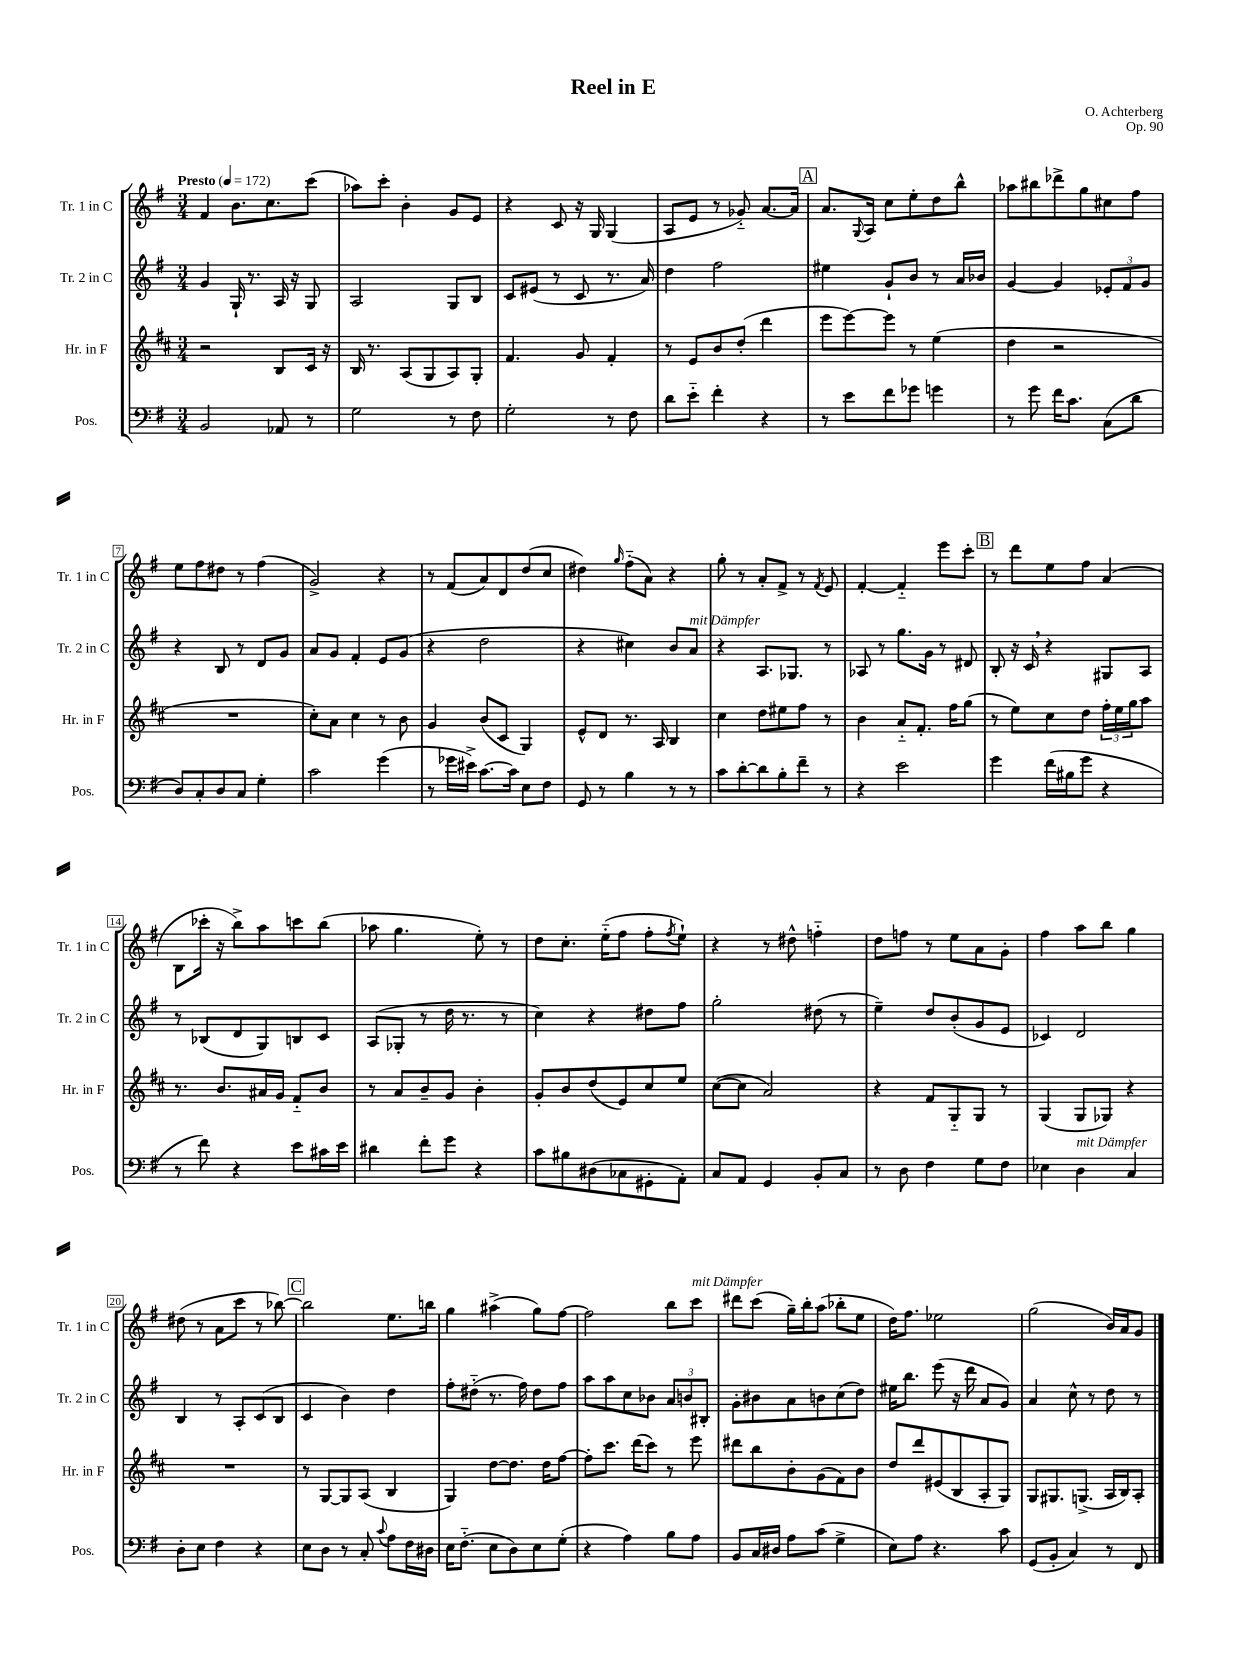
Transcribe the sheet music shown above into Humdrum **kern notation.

**kern	**kern	**kern	**kern
*part4	*part3	*part2	*part1
*staff4	*staff3	*staff2	*staff1
*I"Pos.	*I"Hr. in F	*I"Tr. 2 in C	*I"Tr. 1 in C
*I'Pos.	*I'Hr. in F	*I'Tr. 2 in C	*I'Tr. 1 in C
*clefF4	*clefG2	*clefG2	*clefG2
*k[f#]	*k[f#c#]	*k[f#]	*k[f#]
*M3/4	*M3/4	*M3/4	*M3/4
*MM172	*MM172	*MM172	*MM172
=1	=1	=1	=1
!	!	!	!LO:TX:a:B:t=Presto
2BB/	2r	4g/	4f#/
.	.	16G`/	8.b\L
.	.	8.r	.
.	.	.	8.cc\
8AA-X/	8B/L	16A/	.
.	.	16r	.
8r	16c#/Jk	8G/	(8ccc\J
.	16r	.	.
=2	=2	=2	=2
2G\	16B/	2A/	8aa-X\L)
.	8.r	.	.
.	.	.	8ccc'\J
.	(8A/L	.	4b'\
.	8G/	.	.
8r	8A/)	8G/L	8g/L
8F#\	8G'/J	8B/J	8e/J
=3	=3	=3	=3
2G'\	4.f#/	8c/L	4r
.	.	(8e#X/J	.
.	.	8r	8c/
.	8g/	8c/	16r
.	.	.	16G/
8r	4f#'/	8.r	(4G/
8F#\	.	.	.
.	.	16a/)	.
=4	=4	=4	=4
8d\L	8r	4dd\	8A/L
8e\J	8e/L	.	8e/J
4f#'\	8b/	2ff#\	8r
.	(8dd'/J	.	8g-X/)
4r	4ddd\	.	[8.a/L
.	.	.	16a/Jk]
!!LO:REH:place=s1:t=A
=5	=5	=5	=5
8r	8eee\L	4ee#X\	8.a/L
8e\L	[8eee\)	.	.
.	.	.	8qqG/
.	.	.	16A/Jk
8f#\	8eee\J]	8g`/L	8cc\L
8g-X\J	8r	8b/J	8ee'\
4gn\	(4ee\	8r	8dd\
.	.	16a/LL	8bb^^\J
.	.	16b-X/JJ	.
=6	=6	=6	=6
8r	4dd\	[4g/	8aa-X\L
8g\	.	.	8bb#X\
16f#\KL	2r	4g/]	8ddd-X^\
8.c\J	.	.	.
.	.	.	8gg\
(8C\L	.	12e-X'/L	8cc#X\
.	.	12f#/	.
8d\J	.	.	8ff#\J
.	.	12g/J	.
!!LO:LB:g=z
=7	=7	=7	=7
8D/L)	2.r	4r	8ee\L
8C'/	.	.	8ff#\
8D/	.	8B/	8dd#X\J
8C/J	.	8r	8r
4G'\	.	8d/L	(4ff#\
.	.	8g/J	.
=8	=8	=8	=8
2c\	8cc#'\L)	8a/L	2g^/)
.	8a\J	8g/J	.
.	4cc#\	4f#'/	.
(4g\	8r	8e/L	4r
.	8b\	(8g/J	.
=9	=9	=9	=9
8r	4g/	4r	8r
16g-X\LL	.	.	(8f#/L
16e#X^\JJ)	.	.	.
[8.c\L	(8b/L	2dd\	8a/)
.	8c#/J	.	8d/
16c\Jk]	.	.	.
8E\L	4G/)	.	(8dd/
8F#\J	.	.	8cc/J
=10	=10	=10	=10
8GG/	8e^^/L	4r	4dd#X\)
8r	8d/J	.	.
.	.	.	16qqgg/
4B\	8.r	4cc#X\)	(8ff#\L
.	.	.	8a\J)
.	16A/	.	.
8r	4B/	8b/L	4r
!	!	!LO:TX:a:i:t=mit Dämpfer	!
8r	.	8a/J	.
=11	=11	=11	=11
8c\L	4cc#\	4r	8gg'\
[8d'\	.	.	8r
8d\]	8dd\L	8.A/L	8a'/L
8B'\	8ee#X\	.	8f#^/J
.	.	8.G-X/J	.
8f#~\J	8ff#\J	.	8r
.	.	.	8qf#/
8r	8r	8r	8e/
=12	=12	=12	=12
4r	4b\	8A-X/	[4f#'/
.	.	8r	.
2e\	8a/L	8.gg\L	4f#/]
.	8.f#'/J	.	.
.	.	16g\Jk	.
.	.	8r	8eee\L
.	16ff#\KL	.	.
.	(8gg\J	8d#X/	8ccc'\J
!!LO:REH:place=s1:t=B
=13	=13	=13	=13
4g\	8r	8B'/	8r
.	8ee\L)	16r	8ddd\L
.	.	16c,/	.
(16f#\LL	8cc#\	4r	8ee\
16B#X\J	.	.	.
8g\J	8dd\J	.	8ff#\J
4r	24ff#'\LL	8G#X/L	(4a/
.	24ee\	.	.
.	24gg\J	.	.
.	8aa\J	8A/J	.
!!LO:LB:g=z
=14	=14	=14	=14
8r	8.r	8r	8B\L
8f#\)	.	(8B-X/L	16ccc-X'\Jk
.	8.b/L	.	16r
4r	.	8d/	8bb^\L)
.	16a#X/L	8G/)	8aa\
.	16g/JJ	.	.
8e\L	8f#/L	8Bn/	8cccn\
16c#X\L	8b/J	8c/J	(8bb\J
16e\JJ	.	.	.
=15	=15	=15	=15
4d#X\	8r	(8A/L	8aa-X\
.	8a/L	8G-X'/J	4.gg\
8f#'\L	8b~/	8r	.
8g\J	8g/J	16dd\	.
.	.	8.r	.
4r	4b'\	.	8ee'\)
.	.	8r	8r
=16	=16	=16	=16
8c\L	8g'/L	4cc\)	8dd\L
8B#X\	8b/	.	8.cc'\J
(8D#X\	(8dd/	4r	.
.	.	.	(16ee\KL
8C-X\	8e/)	.	8ff#\J
8GG#X'\	8cc#/	8dd#X\L	8ff#'\L
.	.	.	8qff#/
8AA'\J)	8ee/J	8ff#\J	8ee`\J)
=17	=17	=17	=17
8C/L	([8cc#\L	2gg'\	4r
8AA/J	8cc#\J]	.	.
4GG/	2a/)	.	8r
.	.	.	8dd#X^^\
8BB'/L	.	(8dd#X\	4ffn\
8C/J	.	8r	.
=18	=18	=18	=18
8r	4r	4ee~\)	8dd\L
8D\	.	.	8ffn\J
4F#\	8f#/L	8dd/L	8r
.	8G/	(8b'/	8ee\L
8G\L	8G/J	8g/	8a\
8F#\J	8r	8e/J	8g'\J
=19	=19	=19	=19
4E-X\	(4G/	4c-X/)	4ff#\
!LO:TX:a:i:t=mit Dämpfer	!	!	!
4D\	8G/L	2d/	8aa\L
.	8G-X/J)	.	8bb\J
4C/	4r	.	4gg\
!!LO:LB:g=z
=20	=20	=20	=20
8D'\L	2.r	4B/	(8dd#X\
8E\J	.	.	8r
4F#\	.	8r	8a\L
.	.	8A'/L	8ccc\J
4r	.	(8c/	8r
.	.	8B/J	[8bb-X\)
!!LO:REH:place=s1:t=C
=21	=21	=21	=21
8E\L	8r	4c/	2bb-\]
8D\J	[8G/L	.	.
8r	8G/]	4b\)	.
8C'/	(8A/J	.	.
8qqc/	.	.	.
8A\L	4B/	4dd\	8.ee\L
16F#\L	.	.	.
16D#X\JJ	.	.	16bbn\Jk
=22	=22	=22	=22
16E\KL	4G/)	8ff#'\L	4gg\
(8.F#\J	.	.	.
.	.	(8dd#X\J	.
8E\L	[8dd\L	8.r	(4aa#X^\
8D\)	8.dd\J]	.	.
.	.	16ff#\)	.
8E\	.	8dd#\L	8gg\L)
.	16dd\KL	.	.
(8G'\J	[8ff#\J	8ff#\J	[8ff#\J
=23	=23	=23	=23
4r	8ff#'\L]	8aa\L	2ff#\]
.	8.ccc#\J	8aa\	.
4A\)	.	8cc\	.
.	(16ddd\KL	.	.
.	8ccc#\J)	8b-X\J	.
8B\L	8r	12a/L	8bb\L
.	.	12bn/	.
!	!	!	!LO:TX:a:i:t=mit Dämpfer
8A\J	8eee\	.	8ccc\J
.	.	12B#X'/J	.
=24	=24	=24	=24
8BB/L	8ddd#X\L	8g'\L	8ddd#X\L
16C/L	8bb\	8b#X\	(8ccc\J
16D#X/JJ	.	.	.
8A\L	8b'\	8a\	16gg~\LL)
.	.	.	16bb'\J
(8c\J	(8g\	8bn\	(8aa\J
4G^\	8f#\)	(8cc\	8bb-X'\L
.	8b\J	8dd\J)	8ee\J
=25	=25	=25	=25
8E\L)	8dd/L	16ee#X\KL	16dd\KL)
.	.	8.bb\J	8.ff#\J
8A\J	8ddd/	.	.
4.r	(8e#X/	(8eee\	2ee-X\
.	8B/	16r	.
.	.	16ddd\	.
.	8A'/	8a/L	.
8c\	8G/J)	8g/J)	.
=26	=26	=26	=26
(8GG/L	8G/L	4a/	(2gg\
8BB'/J	8.G#X/	.	.
4C/)	.	8cc^^\	.
.	(8.Gn^/J	.	.
.	.	8r	.
8r	16A/LL	8dd\	16b/LL)
.	16B/J)	.	16a/J
8FF#/	8A'/J	8r	8g/J
==	==	==	==
*-	*-	*-	*-
